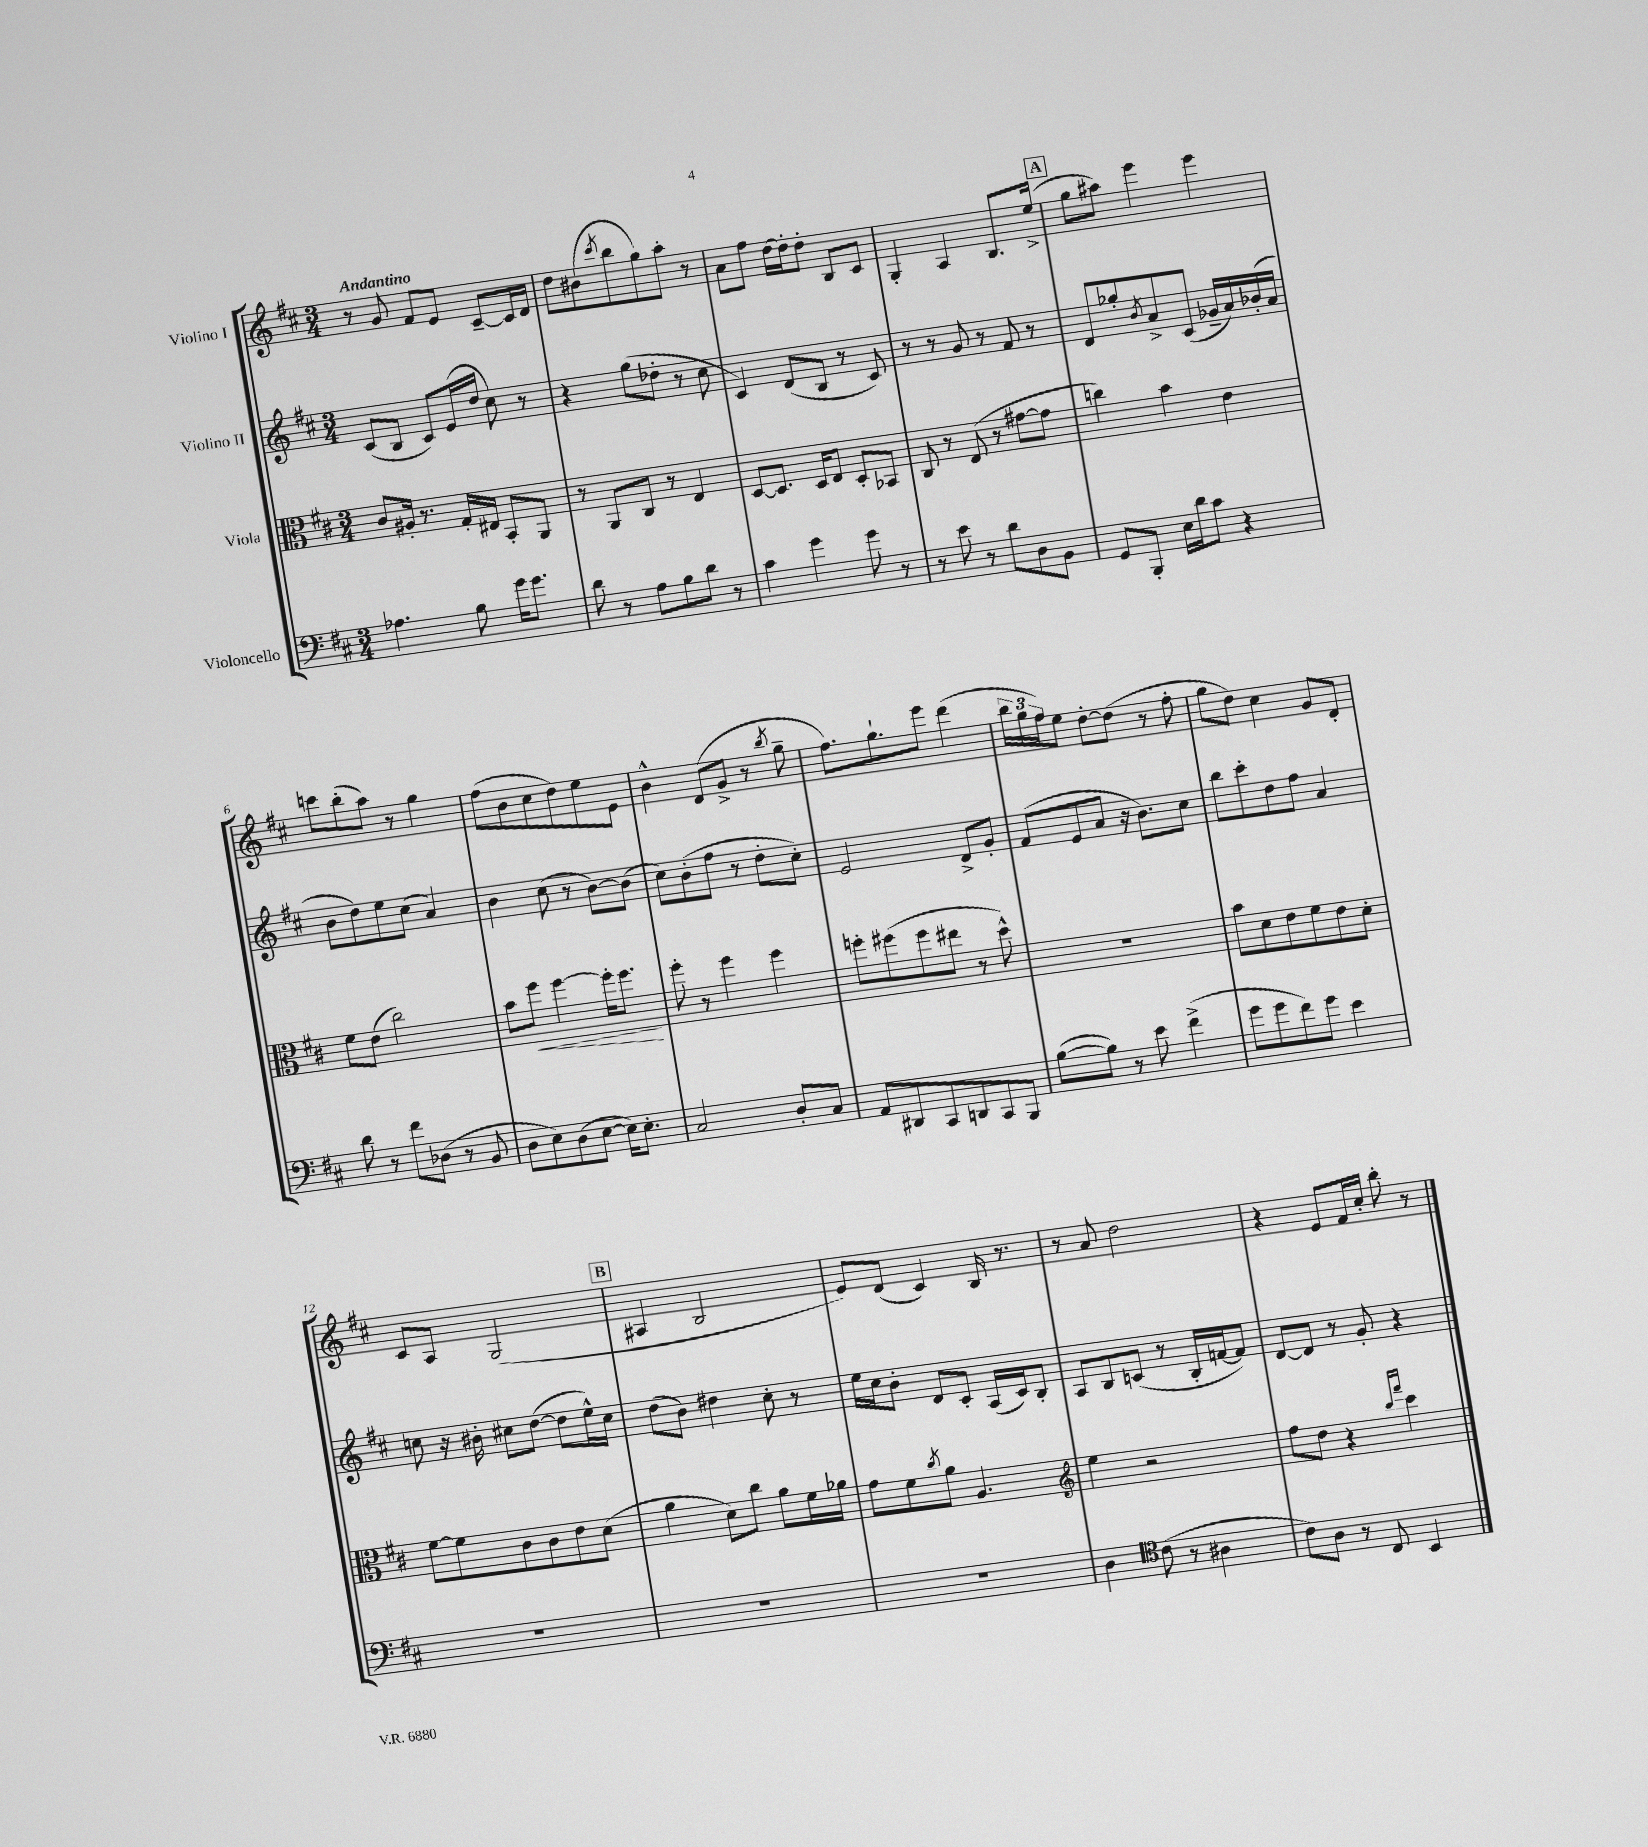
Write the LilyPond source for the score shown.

<<
\new StaffGroup <<
\new Staff = "s0" \with { instrumentName = "Violino I" } {
    \clef treble \key d \major \numericTimeSignature \time 3/4 \tempo "Andantino"
    r8 g'8 fis'8 e'8 cis'8~-- cis'16 d'16 |
    d''8 bis'8( \acciaccatura { cis'''8 } b''8 g''8) a''8-. r8 |
    a'8 fis''8 d''16~ d''16-. d''8-. b8 cis'8 |
    g4-. a4 b8. e''16->( |
    \mark \markup { \box "A" } g''8 ais''8) e'''4 e'''4 |
    c'''8 b''8-.( a''8) r8 g''4 |
    fis''8( b'8 cis''8 d''8) e''8 e'8 |
    b'4-^ d'8( g'8-> r8 \acciaccatura { b''8 } g''8-- |
    fis''8.) g''8.-! e'''8 d'''4( |
    \tuplet 3/2 { b''16 g''16 fis''16) } e''8 d''8~-. d''8( r8 fis''8-. |
    g''8 d''8) cis''4 g'8 d'8-. |
    cis'8 a8 g2( |
    \mark \markup { \box "B" } ais4 b2 |
    e'8) d'8( cis'4) b16 r8. |
    r8 a'8 d''2 |
    r4 e'8 fis'16 cis''16-. b''8-. r8 \bar "|." |
}
\new Staff = "s1" \with { instrumentName = "Violino II" } {
    \clef treble \key d \major \numericTimeSignature \time 3/4
    cis'8( b8 cis'8) e'16( d''16 cis''8) r8 |
    r4 g''8( des''8-. r8 cis''8 |
    cis'4) d'8( b8 r8 cis'8) |
    r8 r8 g'8 r8 fis'8 r8 |
    \mark \markup { \box "A" } d'8 ges''8-. \acciaccatura { b'8 } a'8-> cis'8( ges'16-- a'16) bes'16-.( a'16 |
    b'8 d''8) e''8 cis''8( a'4) |
    b'4 cis''8( r8 b'8~) b'8( |
    cis''8) b'8-.( fis''8 r8 d''8-. cis''8-.) |
    e'2 d'8-> g'8-. |
    fis'8( e'8 a'8 r16 b'8.) cis''8 |
    b''8 cis'''8-. d''8 fis''8 a'4 |
    c''8 r16 bis'16-. cis''8 d''8~( d''8 e''16-^) cis''16 |
    \mark \markup { \box "B" } d''8( b'8) dis''4 cis''8-. r8 |
    e''16 cis''16 b'8-. d'8 cis'8-. a16( cis'16) b8-. |
    a8 b8 c'8( r8 b16-. f'16~ f'8) |
    d'8~ d'8 r8 g'8-. r4 \bar "|." |
}
\new Staff = "s2" \with { instrumentName = "Viola" } {
    \clef alto \key d \major \numericTimeSignature \time 3/4
    cis'8 ais16-. r8. g16-. eis16 b,8-. a,8 |
    r8 a,8 cis8 r8 e4 |
    d8~ d8. d16 e8 d8-. bes,8 |
    cis8 r8 e8( r8 gis'8~ gis'8 |
    \mark \markup { \box "A" } c''4) b'4 e'4 |
    fis'8 e'8( cis''2) |
    b'8 fis''8\< fis''4~ fis''16-. fis''8.\! |
    fis''8-. r8 fis''4 fis''4 |
    f''8-. fis''8( fis''8 eis''8 r8 d''8-^) |
    R2. |
    b'8 d'8 e'8 fis'8 e'8 d'8-. |
    fis'8~ fis'8 cis'8 cis'8 e'8 d'8( |
    \mark \markup { \box "B" } a'4 d'8) cis''8 a'8 fis'16 aes'16 |
    g'8 fis'8 \acciaccatura { cis''8 } a'8 a4. |
    \clef treble e''4 r2 |
    fis''8 d''8 r4 \grace { b''16 fis'''16 } cis'''4 \bar "|." |
}
\new Staff = "s3" \with { instrumentName = "Violoncello" } {
    \clef bass \key d \major \numericTimeSignature \time 3/4
    aes4. b8 g'16 g'8. |
    d'8 r8 a8 b8 d'8 r8 |
    cis'4 g'4 g'8 r8 |
    r8 e'8 r8 d'8 d8 b,8 |
    \mark \markup { \box "A" } g,8 b,,8-. e16 d'16 cis'8 r4 |
    d'8 r8 fis'8 des8( r8 b,8 |
    d8 e8) d8( e8~ e16) e8.-. |
    cis2 d8-. cis8 |
    a,8 dis,8 cis,8 d,8 cis,8 b,,8 |
    b8~( b8) r8 e'8 fis'4->( |
    g'8 g'8 fis'8) g'8 e'4 |
    R2. |
    \mark \markup { \box "B" } R2. |
    R2. |
    d4 \clef tenor cis'8( r8 ais4 |
    cis'8) a8 r8 cis8 b,4 \bar "|." |
}
>>
>>
